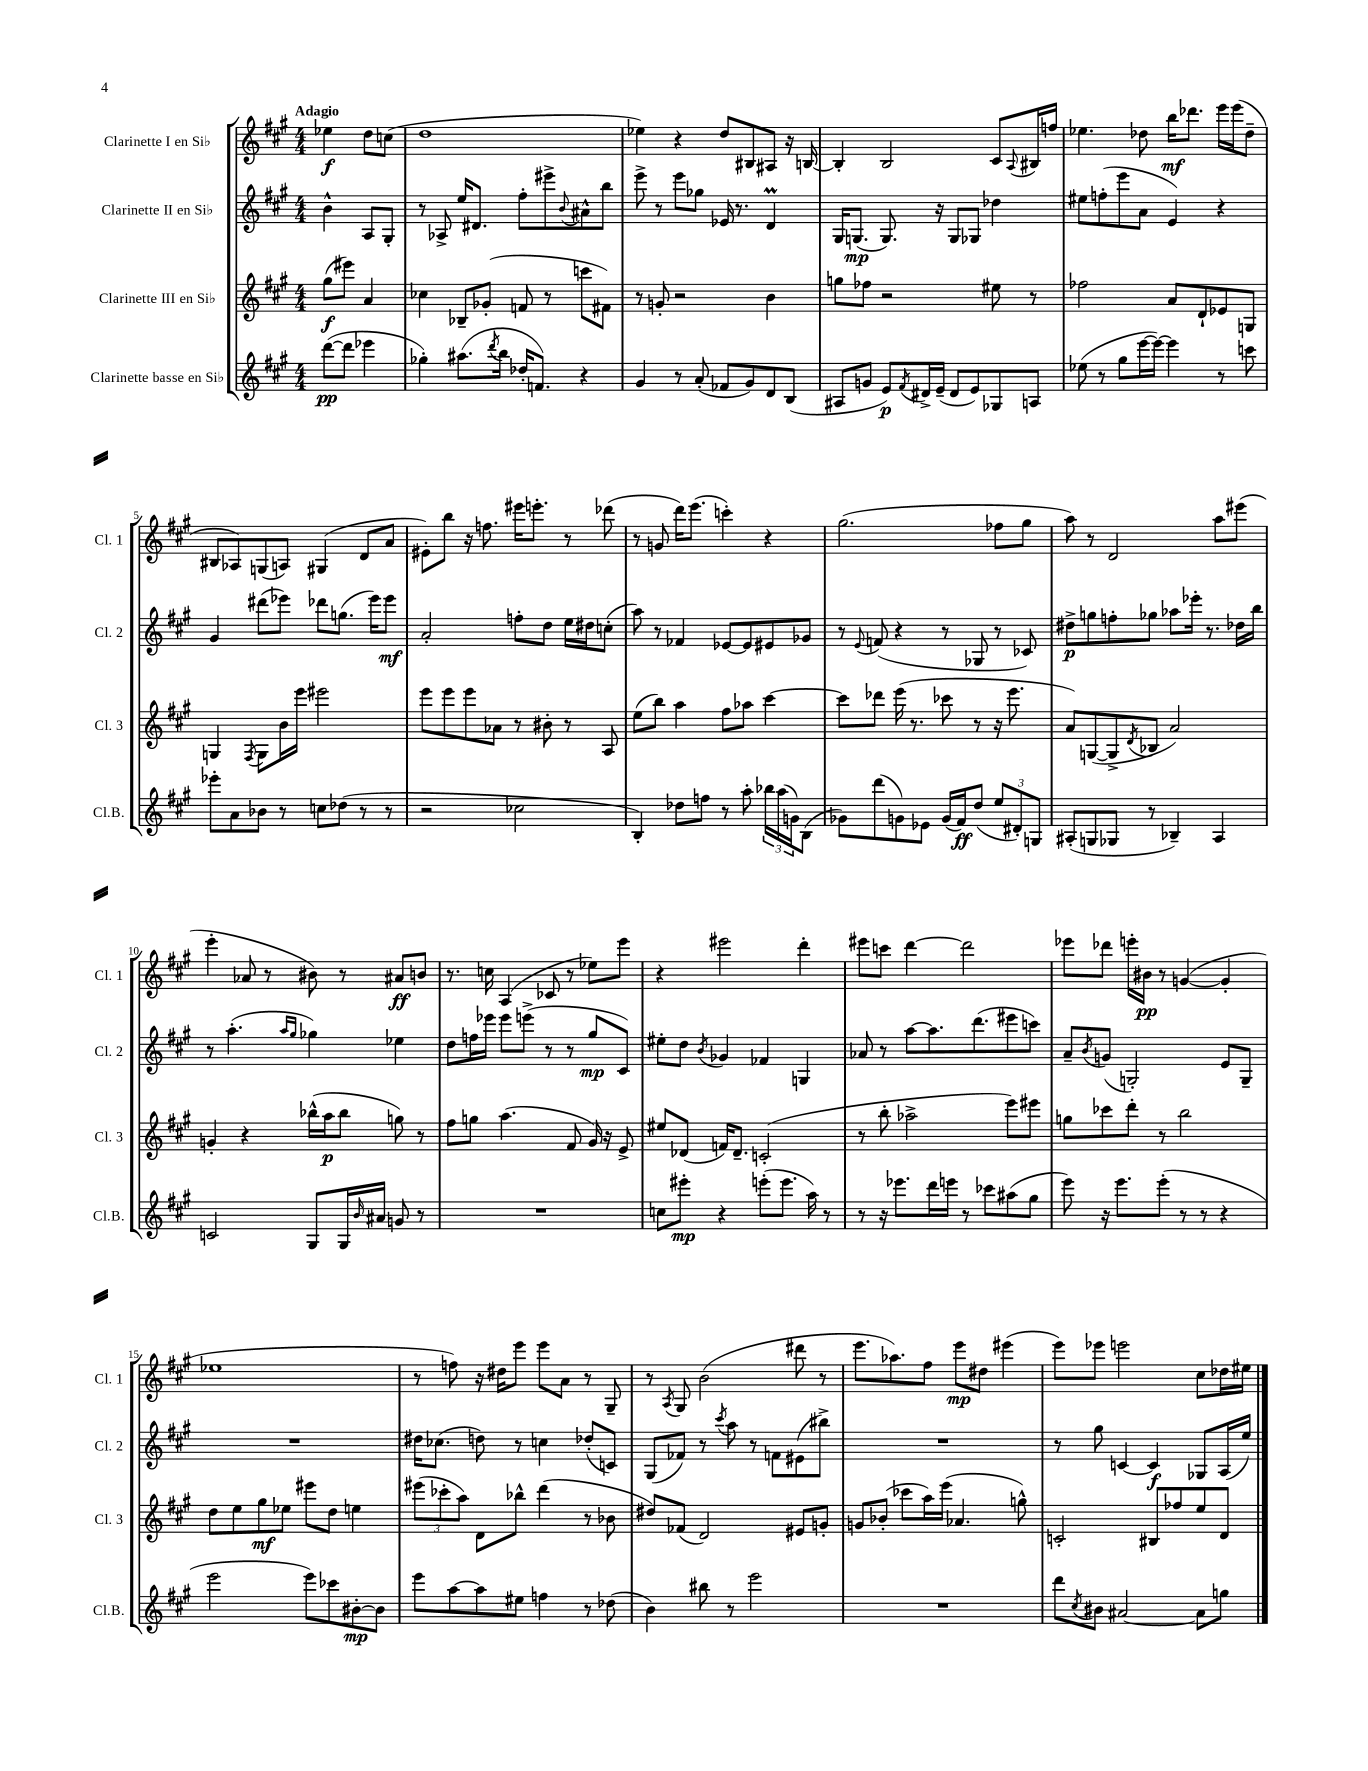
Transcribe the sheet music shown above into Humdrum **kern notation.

**kern	**kern	**kern	**kern
*staff4	*staff3	*staff2	*staff1
*clefG2	*clefG2	*clefG2	*clefG2
*k[f#c#g#]	*k[f#c#g#]	*k[f#c#g#]	*k[f#c#g#]
*M4/4	*M4/4	*M4/4	*M4/4
([8ddd	(8gg#	4b^^	4ee-
8ddd]	8eee#)	.	.
4eee-	4a	8A	8dd
.	.	8G#'	(8cc
=	=	=	=
4gg-')	4cc-	8r	1dd
.	.	8A-^	.
(8.aa#	8B-~	16ee	.
.	.	8.d#	.
.	(8g-'	.	.
8qddd	.	.	.
16bb	.	.	.
16dd-'	8f	8ff#'	.
8.f)	.	.	.
.	8r	8eee#^	.
.	.	8qqb	.
4r	8ccc	8a#^^	.
.	8f#)	8bb	.
=	=	=	=
4g#	8r	8eee^	4ee-)
.	8g'	8r	.
8r	2r	8eee	4r
(8a'	.	8gg-	.
8f-	.	16e-	8dd
.	.	8.r	.
8g#)	.	.	8B#
8d	4b	4d	8A#
(8B	.	.	16r
.	.	.	[16B
=	=	=	=
8A#	8gg	16G#	4B']
.	.	(8.G	.
8g	8ff-	.	.
8e)	2r	8.G)	2B
8qf#	.	.	.
16d#^	.	.	.
(16e~	.	16r	.
8d#	.	8G	.
8e)	.	8G-	.
8G-	8ee#	4dd-	8c#
.	.	.	8qqA
8A	8r	.	16B#
.	.	.	16ff
=	=	=	=
(8ee-	2ff-	8ee#	4.ee-
8r	.	(8ff'	.
8gg#	.	8eee	.
[16eee	.	8a	8dd-
16eee_)	.	.	.
4eee]	8a	4e)	16bb
.	.	.	8.ddd-
.	8d`	.	.
8r	8e-	4r	16eee
.	.	.	(16eee
8ccc	8G	.	8dd-~
=	=	=	=
8eee-'	4G	4g#	8B#
8a	.	.	8A-)
.	8qF#	.	.
8b-	8G	(8ddd#	(8G
8r	16b	8eee-)	8A)
.	16eee	.	.
8cc	2eee#	8ddd-	(4G#
(8dd-	.	(8.gg	.
8r	.	.	8d
.	.	16eee-)	.
8r	.	8eee-	8a
=	=	=	=
2r	8eee	2a'	8e#')
.	8eee	.	8bb
.	8eee	.	16r
.	.	.	8.ff
.	8a-	.	.
2cc-	8r	8ff'	16eee#
.	.	.	8.eee'
.	8b#'	8dd	.
.	8r	16ee	8r
.	.	16dd#	.
.	8A	(8cc'	(8ddd-
=	=	=	=
4B')	(8ee	8aa)	8r
.	8bb)	8r	8g
8dd-	4aa	4f-	16ddd)
.	.	.	(8.eee
8ff	.	.	.
8r	8ff#	[8e-	4ccc')
8aa'	8aa-	8e-]	.
24bb-	[4ccc#	8e#	4r
(24aa	.	.	.
24g)	.	.	.
(8B	.	8g-	.
=	=	=	=
8g-)	8ccc#]	8r	(2.gg#
.	.	8qqe	.
(8ddd	8ddd-	(8f	.
8g)	(16eee	4r	.
.	8.r	.	.
8e-	.	.	.
(16g	8ccc-	8r	.
16f#)	.	.	.
(8dd	8r	8G-	.
12ee	16r	8r	8ff-
.	8.eee	.	.
12d#')	.	.	.
.	.	8c-)	8gg#
12G	.	.	.
=	=	=	=
(8A#'	8a)	8dd#^	8aa)
8G	([8G	8gg	8r
8G-	8G^]	8ff'	2d
.	8qd	.	.
8r	8B-	8gg-	.
4B-~)	2a)	8aa-	.
.	.	16eee-'	.
.	.	8.r	.
4A#	.	.	8aa
.	.	16dd-	(8eee#
.	.	16bb	.
=	=	=	=
2c	4g'	8r	4eee'
.	.	(4.aa'	.
.	4r	.	8a-
.	.	.	8r
.	.	16qqaa	.
.	.	16qqgg#	.
8G#	(16bb-^^	4gg-)	8b#)
.	16aa	.	.
16G#	8bb-	.	8r
16qqb	.	.	.
16a#	.	.	.
8g	8gg)	4ee-	8a#
8r	8r	.	8b
=	=	=	=
1r	8ff#	8dd	8.r
.	8gg	16ff	.
.	.	16eee-	16cc
.	(4.aa	8eee-	(4A
.	.	(8eee^	.
.	.	8r	8c-
.	8f#	8r	8r
.	16g#)	8gg#	8ee-)
.	16r	.	.
.	8e^	8c#)	8eee
=	=	=	=
8cc	8ee#	8ee#'	4r
8eee#'	(8d-	8dd	.
.	.	8qb	.
4r	16f)	4g-	2eee#
.	8.d-~	.	.
(8eee'	(2c'	4f-	.
8.eee	.	.	.
.	.	4G	4ddd'
16aa)	.	.	.
8r	.	.	.
=	=	=	=
8r	8r	8a-	8eee#
16r	8bb'	8r	8ccc
8.eee-	.	.	.
.	2aa-^	[8aa	[4ddd
16ddd	.	8.aa]	.
16eee	.	.	.
8r	.	.	2ddd]
.	.	(8.ddd	.
8ccc-	.	.	.
(8aa#	8eee)	8eee#	.
8gg#	8eee#	8ccc)	.
=	=	=	=
8eee)	8gg	8a~	8eee-
.	.	8qb	.
16r	8ccc-	(8g	8ddd-
8.eee	.	.	.
.	8ddd'	2G')	16eee'
.	.	.	16b#
(8eee'	8r	.	8r
8r	2bb	.	([4g
8r	.	.	.
4r	.	8e	4g']
.	.	8G~	.
=	=	=	=
2eee	8dd	1r	1ee-
.	8ee	.	.
.	8gg#	.	.
.	8ee-	.	.
8eee)	8eee#	.	.
8ccc-	8dd	.	.
[8b#'	4ee	.	.
8b#]	.	.	.
=	=	=	=
8eee	(12eee#	16dd#	8r
.	.	(8.cc-	.
.	12ccc-'	.	.
[8aa	.	.	8ff)
.	12aa)	.	.
8aa]	8d	8dd)	16r
.	.	.	16dd#
8ee#	8bb-^^	8r	8eee
4ff	(4ddd	4cc	8eee
.	.	.	8a
8r	8r	(8dd-'	8r
(8dd-	8b-	8c)	8G#~
=	=	=	=
4b)	8dd#)	(8G#	8r
.	.	.	8qA
.	(8f-	8f-)	8G#
8bb#	2d)	8r	(2b
.	.	8qccc#	.
8r	.	8aa	.
2eee	.	8r	.
.	.	8f	.
.	8e#	(8e#	8ddd#
.	8g'	8bb#^)	8r
=	=	=	=
1r	8g	1r	8.eee
.	(8b-'	.	.
.	.	.	8.aa-)
.	8ccc-	.	.
.	16aa)	.	8ff#
.	(16eee	.	.
.	4.a-	.	8eee
.	.	.	8dd#
.	.	.	(4eee#
.	8gg^^)	.	.
=	=	=	=
8ddd	2c'	8r	8eee)
8qcc#	.	.	.
8b#	.	8gg#	8eee-
[2a#	.	[4c	2eee
.	8B#	4c]	.
.	8ff-	.	.
8a#]	8ee	8G-	8cc#
8gg	8d	(16A	16dd-
.	.	16ee)	16ee#
==	==	==	==
*-	*-	*-	*-
